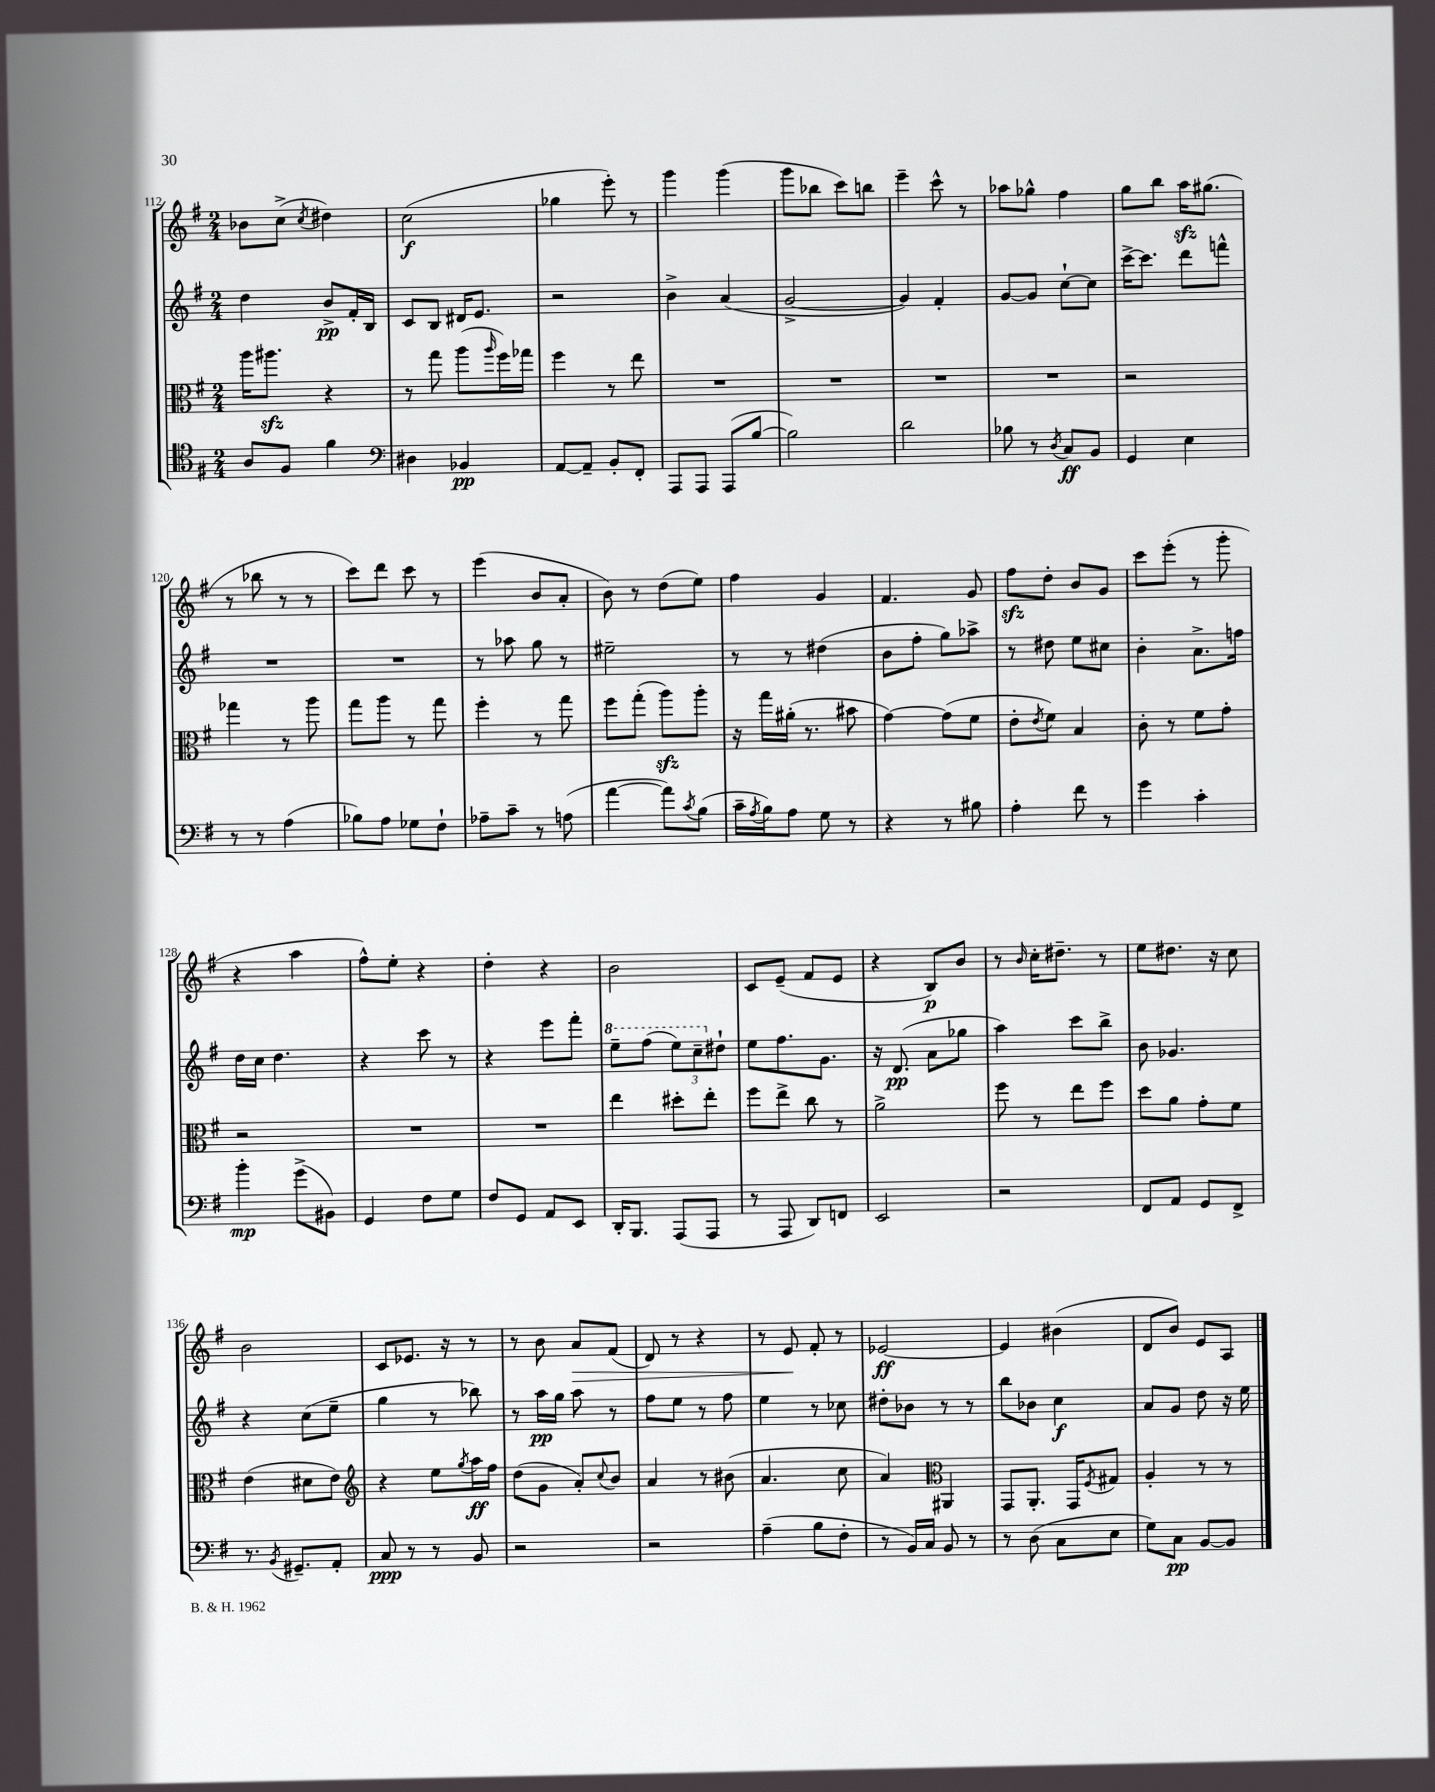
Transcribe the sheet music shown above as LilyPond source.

<<
\new StaffGroup <<
\new Staff = "s0" {
    \clef treble \key g \major \numericTimeSignature \time 2/4
    bes'8 c''8->( \acciaccatura { c''8 } dis''4) |
    c''2\f( |
    ges''4 e'''8-.) r8 |
    g'''4 g'''4( |
    g'''8 bes''8 c'''8) b''8 |
    e'''4-- c'''8-^ r8 |
    aes''8 ges''8-^ fis''4 |
    g''8 b''8 a''16\sfz gis''8.( |
    r8 bes''8 r8 r8 |
    c'''8) d'''8 c'''8 r8 |
    e'''4( b'8 a'8-. |
    b'8) r8 d''8( e''8) |
    fis''4 g'4 |
    fis'4. g'8 |
    fis''8\sfz d''8-. b'8 g'8 |
    c'''8 e'''8-.( r8 g'''8-. |
    r4 a''4 |
    fis''8-^) e''8-. r4 |
    d''4-. r4 |
    b'2 |
    c'8 e'8--( fis'8 e'8 |
    r4 b8\p) b'8 |
    r8 \grace { b'16 } c''16-. dis''8.-- r8 |
    e''8 dis''8. r16 c''8 |
    b'2 |
    c'8 ees'8. r16 r8 |
    r8 b'8 a'8\> fis'8( |
    d'8) r8 r4 |
    r8 e'8\! fis'8-. r8 |
    ees'2~\ff |
    ees'4 bis'4( |
    d'8 b'8) e'8 a8 \bar "|." |
}
\new Staff = "s1" {
    \clef treble \key g \major \numericTimeSignature \time 2/4
    d''4 b'8->\pp fis'16-. b16 |
    c'8 b8 dis'16 e'8. |
    r2 |
    b'4-> a'4( |
    g'2~-> |
    g'4) fis'4-. |
    g'8~ g'8 c''8~-! c''8 |
    c'''16~-> c'''8. d'''8 f'''8-^ |
    R2 |
    R2 |
    r8 aes''8 g''8 r8 |
    eis''2-- |
    r8 r8 dis''4( |
    b'8 fis''8-. g''8) aes''8-> |
    r8 dis''8 e''8 cis''8 |
    b'4-. a'8.-> f''16 |
    d''16 c''16 d''4. |
    r4 c'''8 r8 |
    r4 e'''8 fis'''8-. |
    \ottava #1 e'''8-- fis'''8( \tuplet 3/2 { e'''8) c'''8-- \ottava #0 dis''8-! } |
    e''8 fis''8. g'8. |
    r16 d'8.\pp( a'8 ges''8 |
    a''4) c'''8 b''8-> |
    b'8 ges'4. |
    r4 c''8( e''8-- |
    g''4 r8 bes''8) |
    r8 a''16\pp g''16 a''8 r8 |
    fis''8 e''8 r8 fis''8 |
    e''4 r8 ces''8 |
    dis''8-. bes'8 r8 r8 |
    b''8 bes'8 c''4\f |
    a'8 g'8 d''8 r16 e''16 \bar "|." |
}
\new Staff = "s2" {
    \clef alto \key g \major \numericTimeSignature \time 2/4
    a''16 ais''8.\sfz r4 |
    r8 g''8 a''8( \grace { a''16 } fis''16) ges''16 |
    fis''4 r8 e''8 |
    R2 |
    R2 |
    R2 |
    R2 |
    r2 |
    ges''4 r8 a''8 |
    g''8 a''8 r8 g''8 |
    fis''4-. r8 g''8 |
    fis''8 g''8-.( a''8\sfz) a''8-. |
    r16 g''16 ais'16-.( r8. bis'8 |
    g'4~) g'8( fis'8 |
    e'8-. \acciaccatura { e'8 } fis'8) b4 |
    c'8-. r8 fis'8 g'8-. |
    r2 |
    R2 |
    R2 |
    e''4 dis''8-. e''8-. |
    fis''8 e''8-> c''8 r8 |
    a'2-> |
    fis''8 r8 e''8 fis''8 |
    d''8 a'8 g'8-. fis'8 |
    e'4( dis'8 e'8) |
    \clef treble r4 e''8 \acciaccatura { g''8 } a''16\ff fis''16 |
    d''8( g'8 a'8-.) \appoggiatura { c''8 } b'8 |
    a'4 r8 bis'8( |
    a'4. c''8 |
    a'4) \clef alto ais,4 |
    g,8 a,8.-. g,16 \acciaccatura { fis8 } gis8 |
    a4-. r8 r8 \bar "|." |
}
\new Staff = "s3" {
    \clef tenor \key g \major \numericTimeSignature \time 2/4
    a8 fis8 fis'4 |
    \clef bass dis4 bes,4\pp |
    a,8~ a,8-- b,8-. fis,8-. |
    a,,8 a,,8 a,,8( b8~ |
    b2) |
    d'2 |
    bes8 r8 \acciaccatura { d8 } c8\ff b,8 |
    g,4 e4 |
    r8 r8 a4( |
    bes8) a8 ges8 fis8-! |
    aes8-- c'8-- r8 a8( |
    a'4~ a'8) \acciaccatura { c'8 } b8( |
    c'16-- \acciaccatura { a8 } b16) a8 g8 r8 |
    r4 r8 bis8 |
    a4-. fis'8 r8 |
    g'4 c'4-. |
    b'4-.\mp g'8->( bis,8) |
    g,4 fis8 g8 |
    fis8 g,8 a,8 e,8 |
    d,16-. b,,8. a,,8( a,,8 |
    r8 a,,8 d,8) f,8 |
    e,2 |
    r2 |
    fis,8 a,8 g,8 fis,8-> |
    r8. \acciaccatura { b,8 } gis,8.-- a,8-. |
    c8\ppp r8 r8 b,8 |
    r2 |
    r2 |
    a4--( b8 fis8-. |
    r8 b,16) c16 b,8 r8 |
    r8 d8( c8 e8 |
    g8) c8\pp b,8~ b,8 \bar "|." |
}
>>
>>
\layout { \context { \Score currentBarNumber = #112 } }
